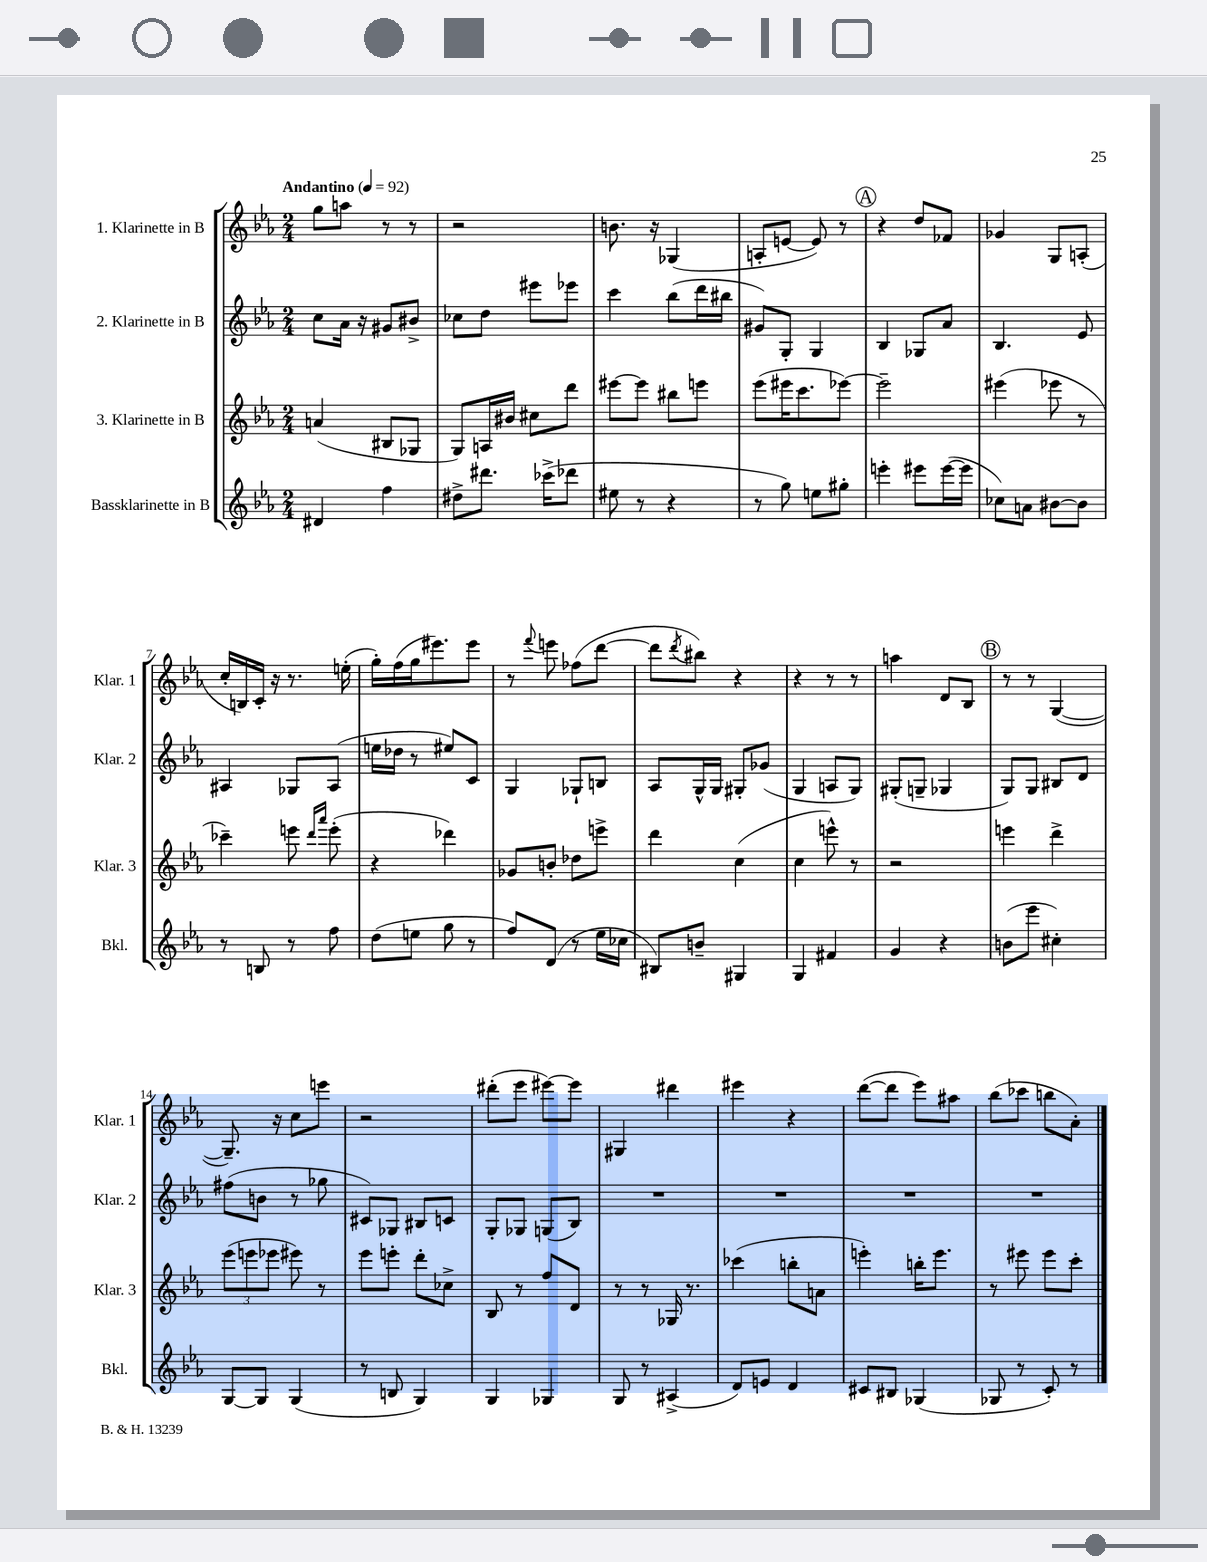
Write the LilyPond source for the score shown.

<<
\new StaffGroup <<
\new Staff = "s0" \with { instrumentName = "1. Klarinette in B" shortInstrumentName = "Klar. 1" } {
    \clef treble \key ees \major \numericTimeSignature \time 2/4 \tempo "Andantino" 4 = 92
    g''8 a''8 r8 r8 |
    r2 |
    b'8. r16 ges4( |
    a8-. e'8~ e'8) r8 |
    \mark \markup { \circle "A" } r4 d''8 fes'8 |
    ges'4 g8 a8-.( |
    c''16-. b16) c'16-. r16 r8. e''16-.( |
    g''16-.) f''16( g''16 eis'''8.) eis'''8 |
    r8 \appoggiatura { f'''8 } e'''8 fes''8( d'''8~ |
    d'''8 \acciaccatura { d'''8 } bis''8) r4 |
    r4 r8 r8 |
    a''4 d'8 bes8 |
    \mark \markup { \circle "B" } r8 r8 g4~( |
    g8.--) r16 c''8 e'''8 |
    r2 |
    dis'''8-.( ees'''8 eis'''8~) eis'''8 |
    gis4 dis'''4 |
    eis'''4 r4 |
    d'''8~( d'''8 ees'''8) ais''8 |
    bes''8( ces'''8 b''8 aes'8-.) \bar "|." |
}
\new Staff = "s1" \with { instrumentName = "2. Klarinette in B" shortInstrumentName = "Klar. 2" } {
    \clef treble \key ees \major \numericTimeSignature \time 2/4
    c''8 aes'16 r16 gis'8 bis'8-> |
    ces''8 d''8 eis'''8 ees'''8 |
    c'''4 bes''8( d'''16 bis''16 |
    gis'8) g8-. g4 |
    \mark \markup { \circle "A" } bes4 ges8 aes'8 |
    bes4. ees'8 |
    ais4 ges8 ais8( |
    e''16 des''16 r8 eis''8) c'8 |
    g4 ges8-! b8 |
    aes8 g16-^ g16 gis8-. ges'8( |
    g4 a8 g8) |
    gis8-.( g8-- ges4 |
    \mark \markup { \circle "B" } g8) g8 bis8 d'8 |
    fis''8( b'8 r8 ges''8 |
    cis'8) ges8 bis8 c'8 |
    g8-. ges8 g8( bes8) |
    R2 |
    R2 |
    R2 |
    R2 \bar "|." |
}
\new Staff = "s2" \with { instrumentName = "3. Klarinette in B" shortInstrumentName = "Klar. 3" } {
    \clef treble \key ees \major \numericTimeSignature \time 2/4
    a'4( bis8 ges8 |
    g8) a16 bis'16 cis''8 d'''8 |
    eis'''8~ eis'''8 bis''8 e'''8 |
    ees'''8( eis'''16 c'''8. ees'''8~) |
    \mark \markup { \circle "A" } ees'''2-- |
    eis'''4( ees'''8 r8 |
    ces'''4--) e'''8 \grace { d'''16 aes'''16 } e'''8-.( |
    r4 des'''4) |
    ges'8 b'8-. des''8 e'''8-> |
    d'''4 c''4( |
    c''4 e'''8-^) r8 |
    r2 |
    \mark \markup { \circle "B" } e'''4 d'''4-> |
    \tuplet 3/2 { ees'''8( e'''8 ees'''8 } eis'''8) r8 |
    ees'''8 e'''8-. d'''8-. ces''8-> |
    bes8 r8 f''8 d'8 |
    r8 r8 ges16 r8. |
    ces'''4( b''8-. a'8 |
    e'''4-.) b''16-. e'''8. |
    r8 eis'''8 eis'''8 c'''8-. \bar "|." |
}
\new Staff = "s3" \with { instrumentName = "Bassklarinette in B" shortInstrumentName = "Bkl." } {
    \clef treble \key ees \major \numericTimeSignature \time 2/4
    dis'4 f''4 |
    dis''8-> dis'''8. ces'''16->( des'''8 |
    eis''8 r8 r4 |
    r8 g''8) e''8 gis''8-. |
    \mark \markup { \circle "A" } e'''4-. eis'''8 eis'''16~( eis'''16 |
    ces''8) a'8 bis'8~ bis'8 |
    r8 b8 r8 f''8 |
    d''8( e''8 g''8 r8 |
    f''8) d'8( r8 ees''16 ces''16 |
    bis8) b'8-- gis4 |
    g4 fis'4 |
    g'4 r4 |
    \mark \markup { \circle "B" } b'8( ees'''8 cis''4-.) |
    g8~ g8 g4( |
    r8 b8 g4) |
    g4 ges4 |
    g8 r8 ais4->( |
    d'8) e'8 d'4 |
    cis'8 bis8 ges4( |
    ges8 r8 c'8-.) r8 \bar "|." |
}
>>
>>
